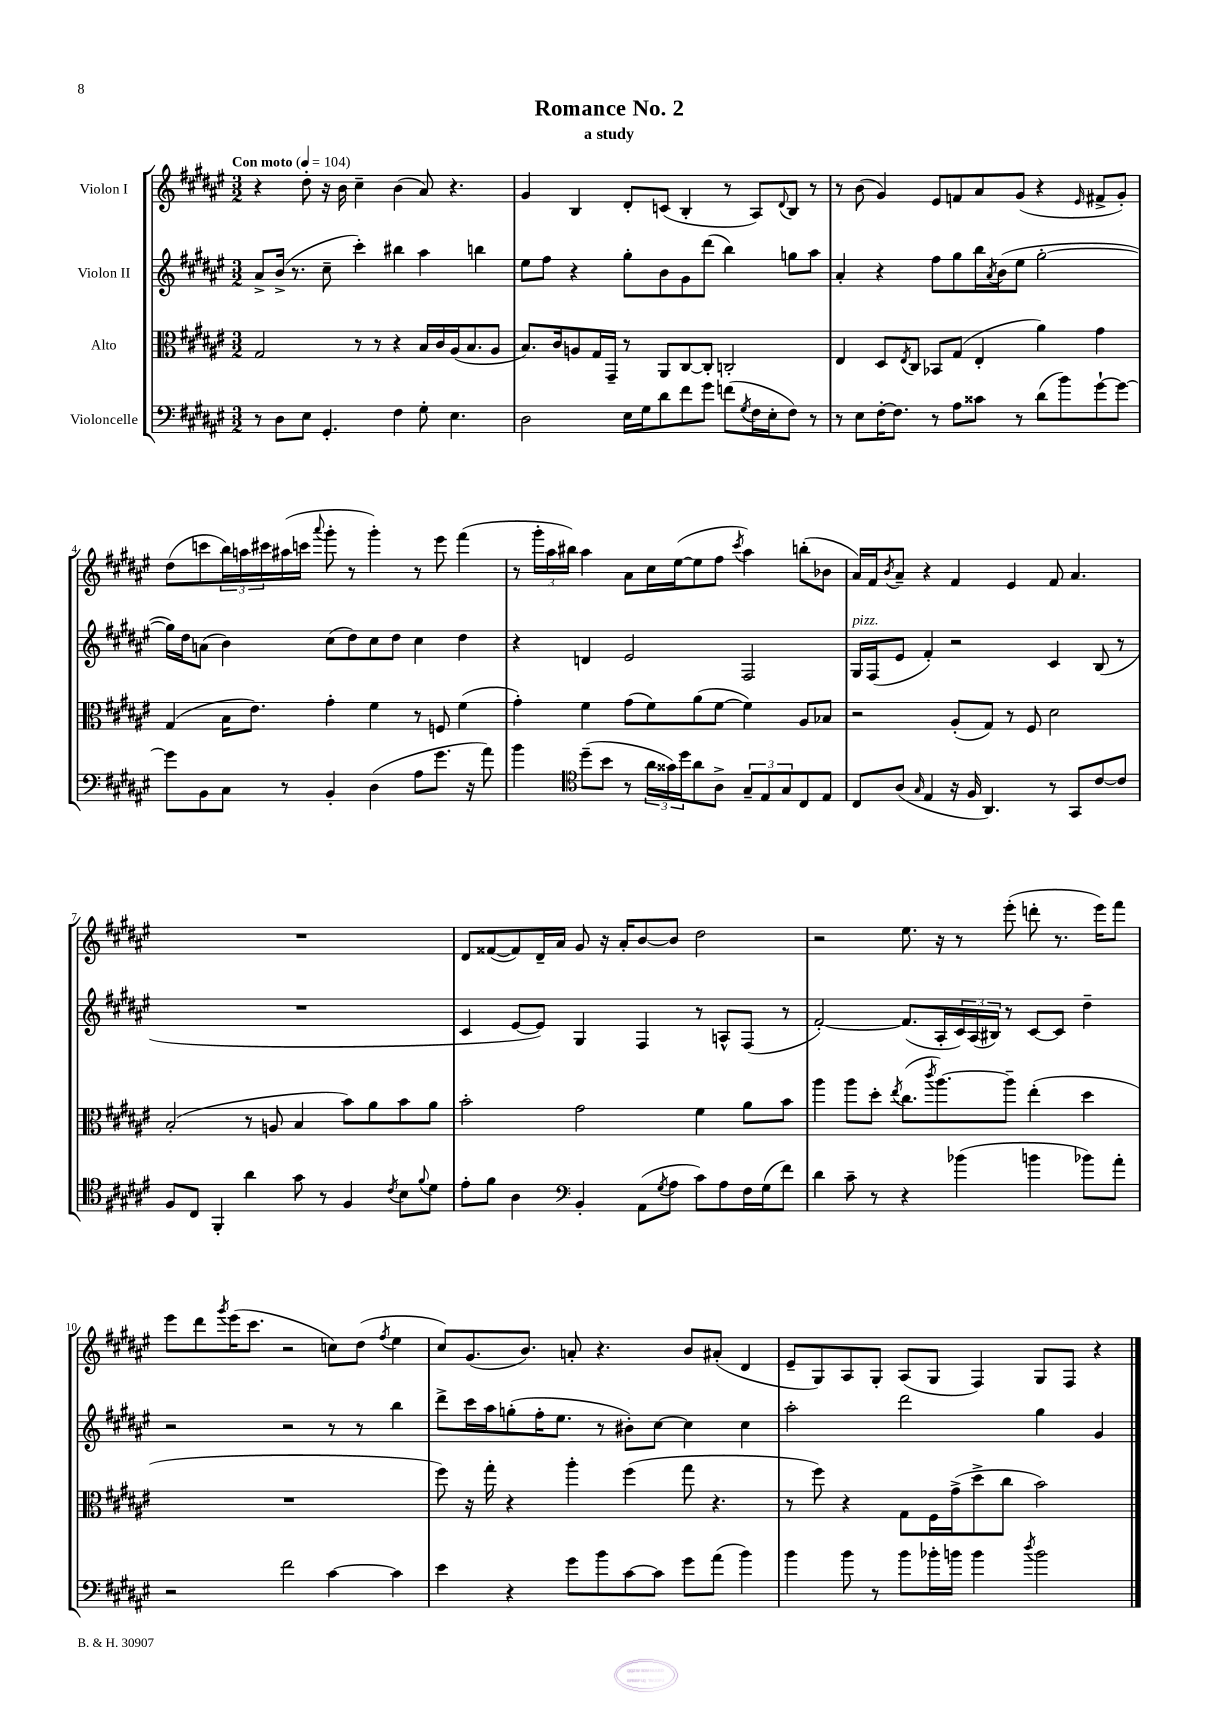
\header { title = "Romance No. 2" subtitle = "a study" }
<<
\new StaffGroup <<
\new Staff = "s0" \with { instrumentName = "Violon I" } {
    \clef treble \key fis \major \numericTimeSignature \time 3/2 \tempo "Con moto" 4 = 104
    r4 dis''8-. r16 b'16 cis''4-- b'4( ais'8) r4. |
    gis'4 b4 dis'8-. c'8( b4-. r8 ais8) \appoggiatura { dis'8 } b8 r8 |
    r8 b'8( gis'4) eis'8 f'8 ais'8 gis'8( r4 \grace { eis'16 } fis'8-> gis'8-.) |
    dis''8( c'''8 \tuplet 3/2 { b''16) a''16 cis'''16 } ais''16( c'''16 \appoggiatura { ais'''8 } gis'''8-. r8 gis'''4-.) r8 eis'''8 fis'''4( |
    r8 \tuplet 3/2 { gis'''16-. ais''16 bis''16) } ais''4 ais'8 cis''16 eis''16~( eis''8 fis''8 \acciaccatura { cis'''8 } ais''4) b''8-.( bes'8 |
    ais'16) fis'16 \acciaccatura { b'8 } ais'8-- r4 fis'4 eis'4 fis'8 ais'4. |
    R1. |
    dis'8 fisis'8~( fisis'8) dis'16-- ais'16 gis'8 r16 ais'16-. b'8~ b'8 dis''2 |
    r2 eis''8. r16 r8 eis'''8-.( d'''8-. r8. eis'''16) fis'''8 |
    eis'''8 dis'''8 \acciaccatura { gis'''8 } eis'''16( cis'''8. r2 c''8) dis''8( \acciaccatura { fis''8 } eis''4 |
    cis''8) gis'8.( b'8.) a'8-. r4. b'8 ais'8-.( dis'4 |
    eis'8-- gis8) ais8 gis8-. ais8( gis8 fis4) gis8 fis8 r4 \bar "|." |
}
\new Staff = "s1" \with { instrumentName = "Violon II" } {
    \clef treble \key fis \major \numericTimeSignature \time 3/2
    ais'8-> b'16->( r8. cis''8-- cis'''4-.) bis''4 ais''4 b''4 |
    eis''8 fis''8 r4 gis''8-. b'8 gis'8 dis'''8( b''4) g''8 ais''8 |
    ais'4-. r4 fis''8 gis''8 b''16 \acciaccatura { ais'8 } b'16( eis''8 gis''2~-. |
    gis''16) dis''16 a'8( b'4) cis''8( dis''8) cis''8 dis''8 cis''4 dis''4 |
    r4 d'4 eis'2 fis2 |
    gis16^\markup { \italic "pizz." } fis16( eis'8 fis'4-.) r2 cis'4 b8( r8 |
    R1. |
    cis'4 eis'8~ eis'8) gis4 fis4 r8 a8-^ fis8( r8 |
    fis'2~-.) fis'8.( ais16-. \tuplet 3/2 { cis'16) ais16( bis16) } r8 cis'8~ cis'8 dis''4-- |
    r2 r2 r8 r8 b''4 |
    dis'''8-> cis'''16 ais''16 g''8-.( fis''16-. eis''8. r8 bis'8-.) cis''8~ cis''4 cis''4 |
    ais''2-. dis'''2 gis''4 gis'4 \bar "|." |
}
\new Staff = "s2" \with { instrumentName = "Alto" } {
    \clef alto \key fis \major \numericTimeSignature \time 3/2
    gis2 r8 r8 r4 b16 cis'16 ais16( b8. ais8 |
    b8.) cis'16 a8 gis16 gis,16-- r8 ais,8 cis8~ cis8-. c2-. |
    eis4 dis8 \acciaccatura { eis8 } cis8 bes,8 gis8( eis4-. ais'4) gis'4 |
    gis4( b16 eis'8.) gis'4-. fis'4 r8 f8 fis'4( |
    gis'4-.) fis'4 gis'8( fis'8) ais'8( fis'8~ fis'4) ais8 bes8 |
    r2 ais8-.( gis8) r8 fis8 dis'2 |
    b2-.( r8 a8 b4 b'8) ais'8 b'8 ais'8 |
    b'2-. gis'2 fis'4 ais'8 b'8 |
    ais''4 ais''8 dis''8-. \acciaccatura { eis''8 } cis''8.( \acciaccatura { cis'''8 } ais''8.~) ais''8-- eis''4-.( dis''4 |
    R1. |
    fis''8) r16 gis''16-. r4 ais''4-. fis''4( gis''8 r4. |
    r8 fis''8) r4 gis8 fis16 gis'16->( dis''8-> cis''8 b'2) \bar "|." |
}
\new Staff = "s3" \with { instrumentName = "Violoncelle" } {
    \clef bass \key fis \major \numericTimeSignature \time 3/2
    r8 dis8 eis8 gis,4.-. fis4 gis8-. eis4. |
    dis2 eis16 gis16 dis'8 fis'8 gis'8 f'8( \acciaccatura { gis8 } fis16 eis16-. fis8) r8 |
    r8 eis8 fis16~-. fis8. r8 ais8 cisis'8 r8 dis'8( b'8) gis'8~-! gis'8~ |
    gis'8 b,8 cis8 r8 b,4-. dis4( ais8 gis'8. r16 ais'8) |
    b'4 \clef tenor dis''8--( b'8 r8 \tuplet 3/2 { ais'16 gisis'16) dis''16 } ais'8 ais8-> \tuplet 3/2 { gis8-- eis8 gis8 } cis8 eis8 |
    cis8 ais8( \grace { gis16 } eis4 r16 fis16 ais,4.) r8 gis,8 cis'8~ cis'8 |
    fis8 cis8 fis,4-. ais'4 gis'8 r8 fis4 \acciaccatura { cis'8 } b8 \appoggiatura { fis'8 } dis'8 |
    eis'8-. fis'8 ais4 \clef bass b,4-. ais,8( \acciaccatura { gis8 } ais8 cis'8) ais8 fis16 gis16( fis'8) |
    dis'4 cis'8-- r8 r4 bes'4( b'4 bes'8) ais'8-. |
    r2 fis'2 cis'4~ cis'4 |
    eis'4 r4 gis'8 b'8 cis'8~ cis'8 gis'8 ais'8( b'4) |
    b'4 b'8 r8 b'8 bes'16-. b'16 b'4 \acciaccatura { dis''8 } b'2 \bar "|." |
}
>>
>>
